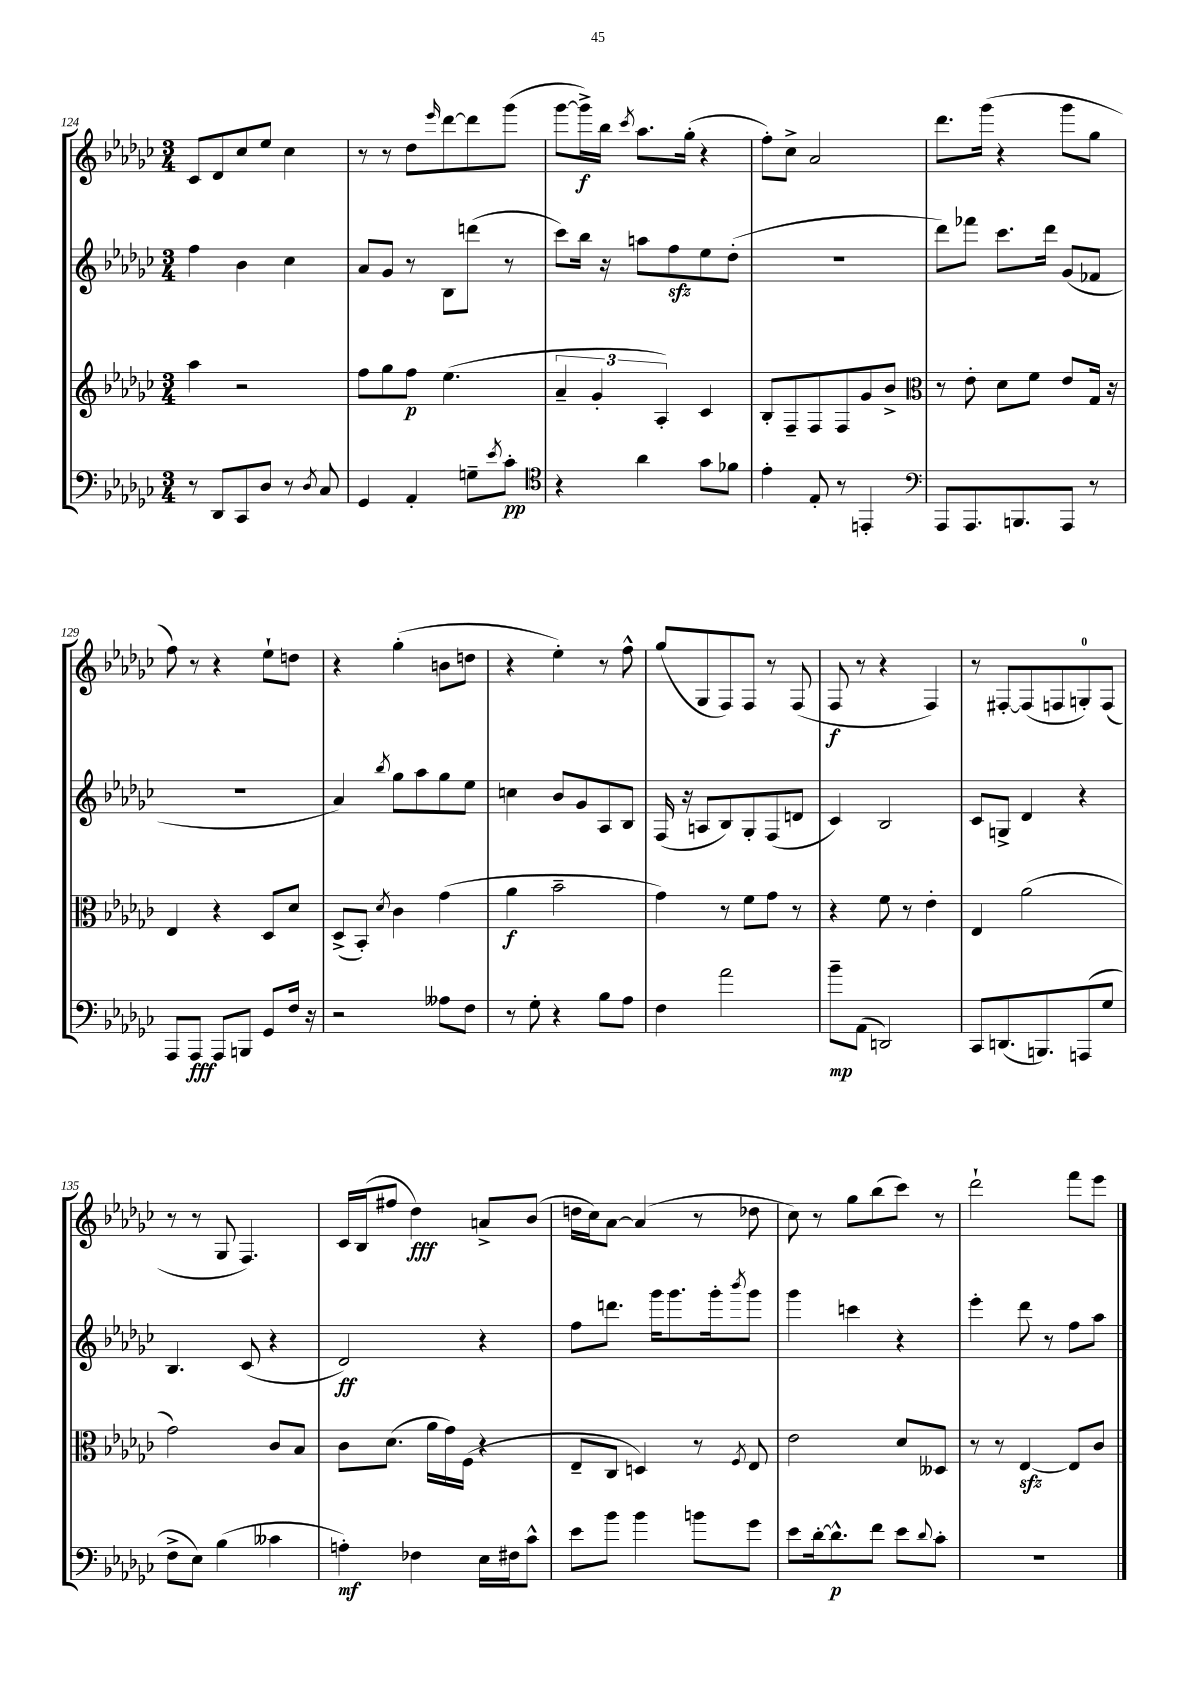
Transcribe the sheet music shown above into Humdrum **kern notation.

**kern	**kern	**kern	**kern
*staff4	*staff3	*staff2	*staff1
*clefF4	*clefG2	*clefG2	*clefG2
*k[b-e-a-d-g-c-]	*k[b-e-a-d-g-c-]	*k[b-e-a-d-g-c-]	*k[b-e-a-d-g-c-]
*M3/4	*M3/4	*M3/4	*M3/4
8r	4aa-\	4ff\	8c-/L
8DD-/L	.	.	8d-/
8CC-/	2r	4b-\	8cc-/
8D-/J	.	.	8ee-/J
8r	.	4cc-\	4cc-\
8qD-/	.	.	.
8C-/	.	.	.
=	=	=	=
4GG-/	8ff\L	8a-/L	8r
.	8gg-\	8g-/J	8r
4AA-'/	8ff\J	8r	8dd-\L
.	.	.	16qqeee-/
.	(4.ee-\	8B-\L	[8ddd-\
8G~\L	.	(8ddd\J	8ddd-\]
8qe-/	.	.	.
8c-'\J	.	8r	(8ggg-\J
=	=	=	=
*clefC4	*	*	*
4r	6a-~/	8ccc-\L)	[8ggg-\L
.	.	16bb-\Jk	16ggg-^\]L)
.	6g-'/	.	.
.	.	16r	16bb-\JJ
.	.	.	8qccc-/
4a-\	.	8aa\L	8.aa-\L
.	6A-'/)	.	.
.	.	8ff\	.
.	.	.	(16gg-'\Jk
8g-\L	4c-/	8ee-\	4r
8f-\J	.	(8dd-'\J	.
=	=	=	=
4e-'\	8B-'/L	2.r	8ff'\L)
.	8F~/	.	8cc-^\J
8E-'/	8F/	.	2a-/
8r	8F/	.	.
4EE'/	8g-/	.	.
.	8b-^/J	.	.
=	=	=	=
*clefF4	*clefC3	*	*
8AAA-/L	8r	8ddd-\L)	8.ddd-\L
8.AAA-/	8e-'\	8fff-\J	.
.	.	.	(16ggg-\Jk
.	8d-\L	8.ccc-\L	4r
8.BBB/	.	.	.
.	8f\J	.	.
.	.	16ddd-\Jk	.
8AAA-/J	8e-/L	(8g-/L	8ggg-\L
8r	16G-/Jk	8f-/J	8gg-\J
.	16r	.	.
=	=	=	=
8AAA-/L	4E-/	2.r	8ff\)
8AAA-/J	.	.	8r
8AAA-/L	4r	.	4r
8BBB/J	.	.	.
8GG-/L	8D-/L	.	8ee-`\L
16F/Jk	8d-/J	.	8dd\J
16r	.	.	.
=	=	=	=
2r	(8D-^/L	4a-/)	4r
.	8BB-'/J)	.	.
.	8qd-/	8qbb-/	.
.	4c-\	8gg-\L	(4gg-'\
.	.	8aa-\	.
8A--\L	(4g-\	8gg-\	8b\L
8F\J	.	8ee-\J	8dd\J
=	=	=	=
8r	4a-\	4cc\	4r
8G-'\	.	.	.
4r	2b-~\	8b-/L	4ee-'\)
.	.	8g-/	.
8B-\L	.	8A-/	8r
8A-\J	.	8B-/J	8ff^^\
=	=	=	=
4F\	4g-\)	(16F/	(8gg-/L
.	.	16r	.
.	.	8A/L	8G-/
2a-\	8r	8B-/)	8F/)
.	8f\L	8G-'/	8F/J
.	8g-\J	(8F/	8r
.	8r	8d/J	(8F/
=	=	=	=
8b-~\L	4r	4c-/)	8F/
(8AA-\J	.	.	8r
2DD/)	8f\	2B-/	4r
.	8r	.	.
.	4e-'\	.	4F/)
=	=	=	=
8CC-/L	4E-/	8c-/L	8r
(8.DD/	.	8G^/J	[8F#'/L
.	(2a-\	4d-/	(8F#/]
8.BBB/)	.	.	.
.	.	.	8F/
(8AAA/	.	4r	8G'/)
8G-/J	.	.	(8F/J
=	=	=	=
8F^\L	2g-\)	4.B-/	8r
8E-\J)	.	.	8r
(4B-\	.	.	8G-/
.	.	(8c-/	4.F/)
4c--\	8c-/L	4r	.
.	8B-/J	.	.
=	=	=	=
4A'\)	8c-\L	2d-/)	16c-/LL
.	.	.	(16B-/J
.	(8.d-\J	.	8ff#/J
4F-\	.	.	4dd-\)
.	16a-\LL	.	.
.	16g-\)	.	.
.	(16F\JJ	.	.
16E-\LL	4r	4r	8a^/L
16F#\J	.	.	.
8c-^^\J	.	.	(8b-/J
=	=	=	=
8e-\L	8E-~/L	8ff\L	16dd\LL
.	.	.	16cc-\J)
8b-\J	8C-/J	8.ddd\J	[8a-\J
4b-\	4D/)	.	(4a-/]
.	.	16ggg-\LK	.
.	.	8.ggg-\	.
8b\L	8r	.	8r
.	.	16ggg-'\k	.
.	8qF/	8qbbb-/	.
8g-\J	8E-/	8ggg-\J	8dd-\
=	=	=	=
8e-\L	2e-\	4ggg-\	8cc-\)
[16d-'\k	.	.	8r
8.d-^^\]	.	.	.
.	.	4ccc\	8gg-\L
8f\J	.	.	(8bb-\
8e-\L	8d-/L	4r	8ccc-\J)
8qqd-/	.	.	.
8c-'\J	8D--/J	.	8r
=	=	=	=
2.r	8r	4eee-'\	2ddd-`\
.	8r	.	.
.	[4E-/	8ddd-\	.
.	.	8r	.
.	8E-/]L	8ff\L	8fff\L
.	8c-/J	8aa-\J	8eee-\J
==	==	==	==
*-	*-	*-	*-
